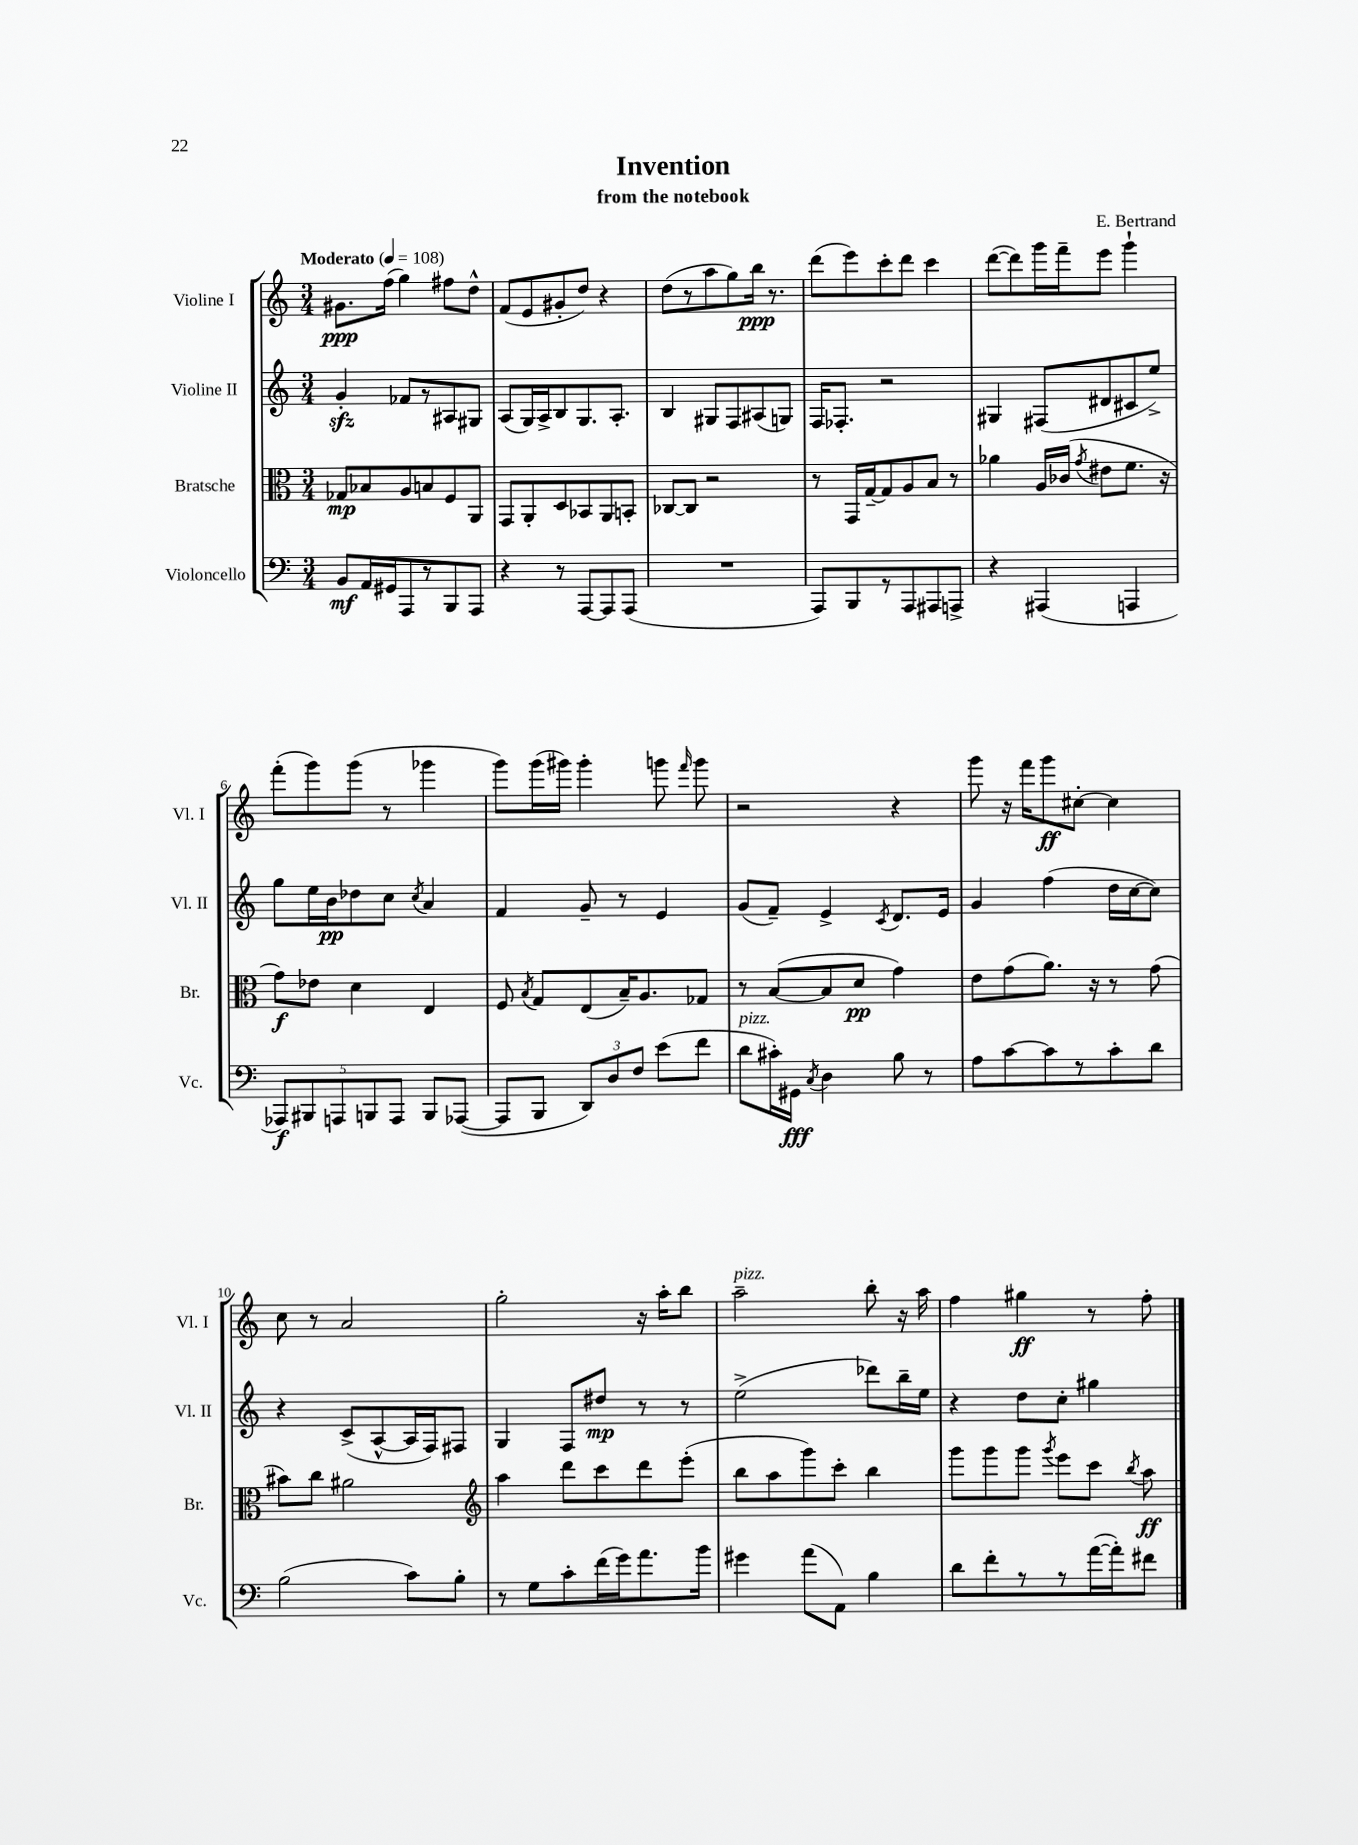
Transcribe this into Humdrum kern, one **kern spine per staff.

**kern	**kern	**kern	**kern
*staff4	*staff3	*staff2	*staff1
*clefF4	*clefC3	*clefG2	*clefG2
*k[]	*k[]	*k[]	*k[]
*M3/4	*M3/4	*M3/4	*M3/4
*MM108	*MM108	*MM108	*MM108
8BB/L	8G-/L	4g'/	8.g#\L
16AA/L	8B-/	.	.
16GG#/J	.	.	(16ff\Jk
8AAA/	8A/	8f-/L	4gg\)
8r	8B/	8r	.
8BBB/	8F/	8A#/	8ff#\L
8AAA/J	8AA/J	8G#/J	8dd^^\J
=	=	=	=
4r	8GG/L	(8A/L	(8f/L
.	8AA'/	16G/L)	8e/
.	.	16A^/J	.
8r	8D/	8B/	8g#'/
[8AAA/L	8BB-/	8.G/	8dd/J)
8AAA/]	8AA/	.	4r
.	.	8.A'/J	.
(8AAA/J	8BB'/J	.	.
=	=	=	=
2.r	[8C-/L	4B/	(8dd\L
.	8C-/]J	.	8r
.	2r	8G#/L	8aa\
.	.	8F/	8gg\)
.	.	(8A#/	16bb\Jk
.	.	.	8.r
.	.	8G/J)	.
=	=	=	=
8AAA/L)	8r	16F/LK	(8ddd\L
.	.	8.F-'/J	.
8BBB/	16GG/LL	.	8eee\)
.	[16G~/J	.	.
8r	8G/]	2r	8ccc'\
8AAA/	8A/	.	8ddd\J
8AAA#/	8B/J	.	4ccc\
8AAA^/J	8r	.	.
=	=	=	=
4r	4a-\	4G#/	([8ddd\L
.	.	.	8ddd\])
(4AAA#/	16A/LL	(8F#/L	16ggg\L
.	(16c-/JJ	.	16fff~\J
.	8qg/	.	.
.	8e#\L	8d#/	8eee\J
4AAA/	8.f\J	8c#/	4ggg`\
.	.	8ee^/J)	.
.	16r	.	.
=	=	=	=
10AAA-/L)	8g\L)	8gg\L	(8fff'\L
10BBB#/	.	.	.
.	8e-\J	16ee\L	8ggg\)
.	.	16b\J	.
10AAA/	.	.	.
.	4d\	8dd-\	(8ggg\J
10BBB/	.	.	.
.	.	8cc\J	8r
10AAA/J	.	.	.
.	.	8qcc/	.
8BBB/L	4E/	4a/	4ggg-\
([8AAA-/J	.	.	.
=	=	=	=
8AAA-/]L	8F/	4f/	8ggg\L)
.	8qB/	.	.
8BBB/J	8G/L	.	(16ggg\L
.	.	.	16ggg#\JJ)
12DD/L)	(8E/	8g~/	4ggg#'\
12D/	.	.	.
.	16B~/K)	8r	.
12F/J	.	.	.
.	8.A/	.	.
(8e\L	.	4e/	8ggg\
.	.	.	16qqfff/
8f\J	8G-/J	.	8ggg\
=	=	=	=
8d\L	8r	(8g/L	2r
16c#'\L)	([8B/L	8f~/J)	.
16GG#\JJ	.	.	.
8qC/	.	.	.
4D\	8B/]	4e^/	.
.	8d/J	.	.
.	.	8qc/	.
8B\	4g\)	8.d/L	4r
8r	.	.	.
.	.	16e/Jk	.
=	=	=	=
8A\L	8e\L	4g/	8ggg\
[8c\	(8g\	.	16r
.	.	.	16fff\LK
8c\]	8.a\J)	(4ff\	8ggg\
8r	.	.	[8cc#'\J
.	16r	.	.
8c'\	8r	16dd\LL	4cc#\]
.	.	[16cc\J	.
8d\J	(8g\	8cc\]J)	.
=	=	=	=
(2B\	8b#\L)	4r	8cc\
.	8cc\J	.	8r
.	2a#\	(8c^/L	2a/
.	.	[8A^^/	.
8c\L)	.	16A/]L	.
.	.	16F/J)	.
8B'\J	.	8F#/J	.
=	=	=	=
*	*clefG2	*	*
8r	4aa\	4G/	2gg'\
8G\L	.	.	.
8c'\	8ddd\L	8F/L	.
(16f\L	8ccc\	8dd#/J	.
16g\J)	.	.	.
8.a\	8ddd\	8r	16r
.	.	.	16aa'\LK
.	(8eee'\J	8r	8bb\J
16b\Jk	.	.	.
=	=	=	=
4g#\	8bb\L	(2ee^\	2aa~\
.	8aa\	.	.
(8a\L	8ggg\)	.	.
8AA\J)	8ccc'\J	.	.
4B\	4bb\	8ddd-\L)	8bb'\
.	.	16bb~\L	16r
.	.	16ee\JJ	16aa\
=	=	=	=
8d\L	8ggg\L	4r	4ff\
8f'\	8ggg\	.	.
8r	8ggg\J	8dd\L	4gg#\
.	8qggg/	.	.
8r	8eee\L	8cc'\J	.
([16a\L	8ccc\J	4gg#\	8r
16a'\]J)	.	.	.
.	8qbb/	.	.
8f#\J	8aa\	.	8ff'\
==	==	==	==
*-	*-	*-	*-
